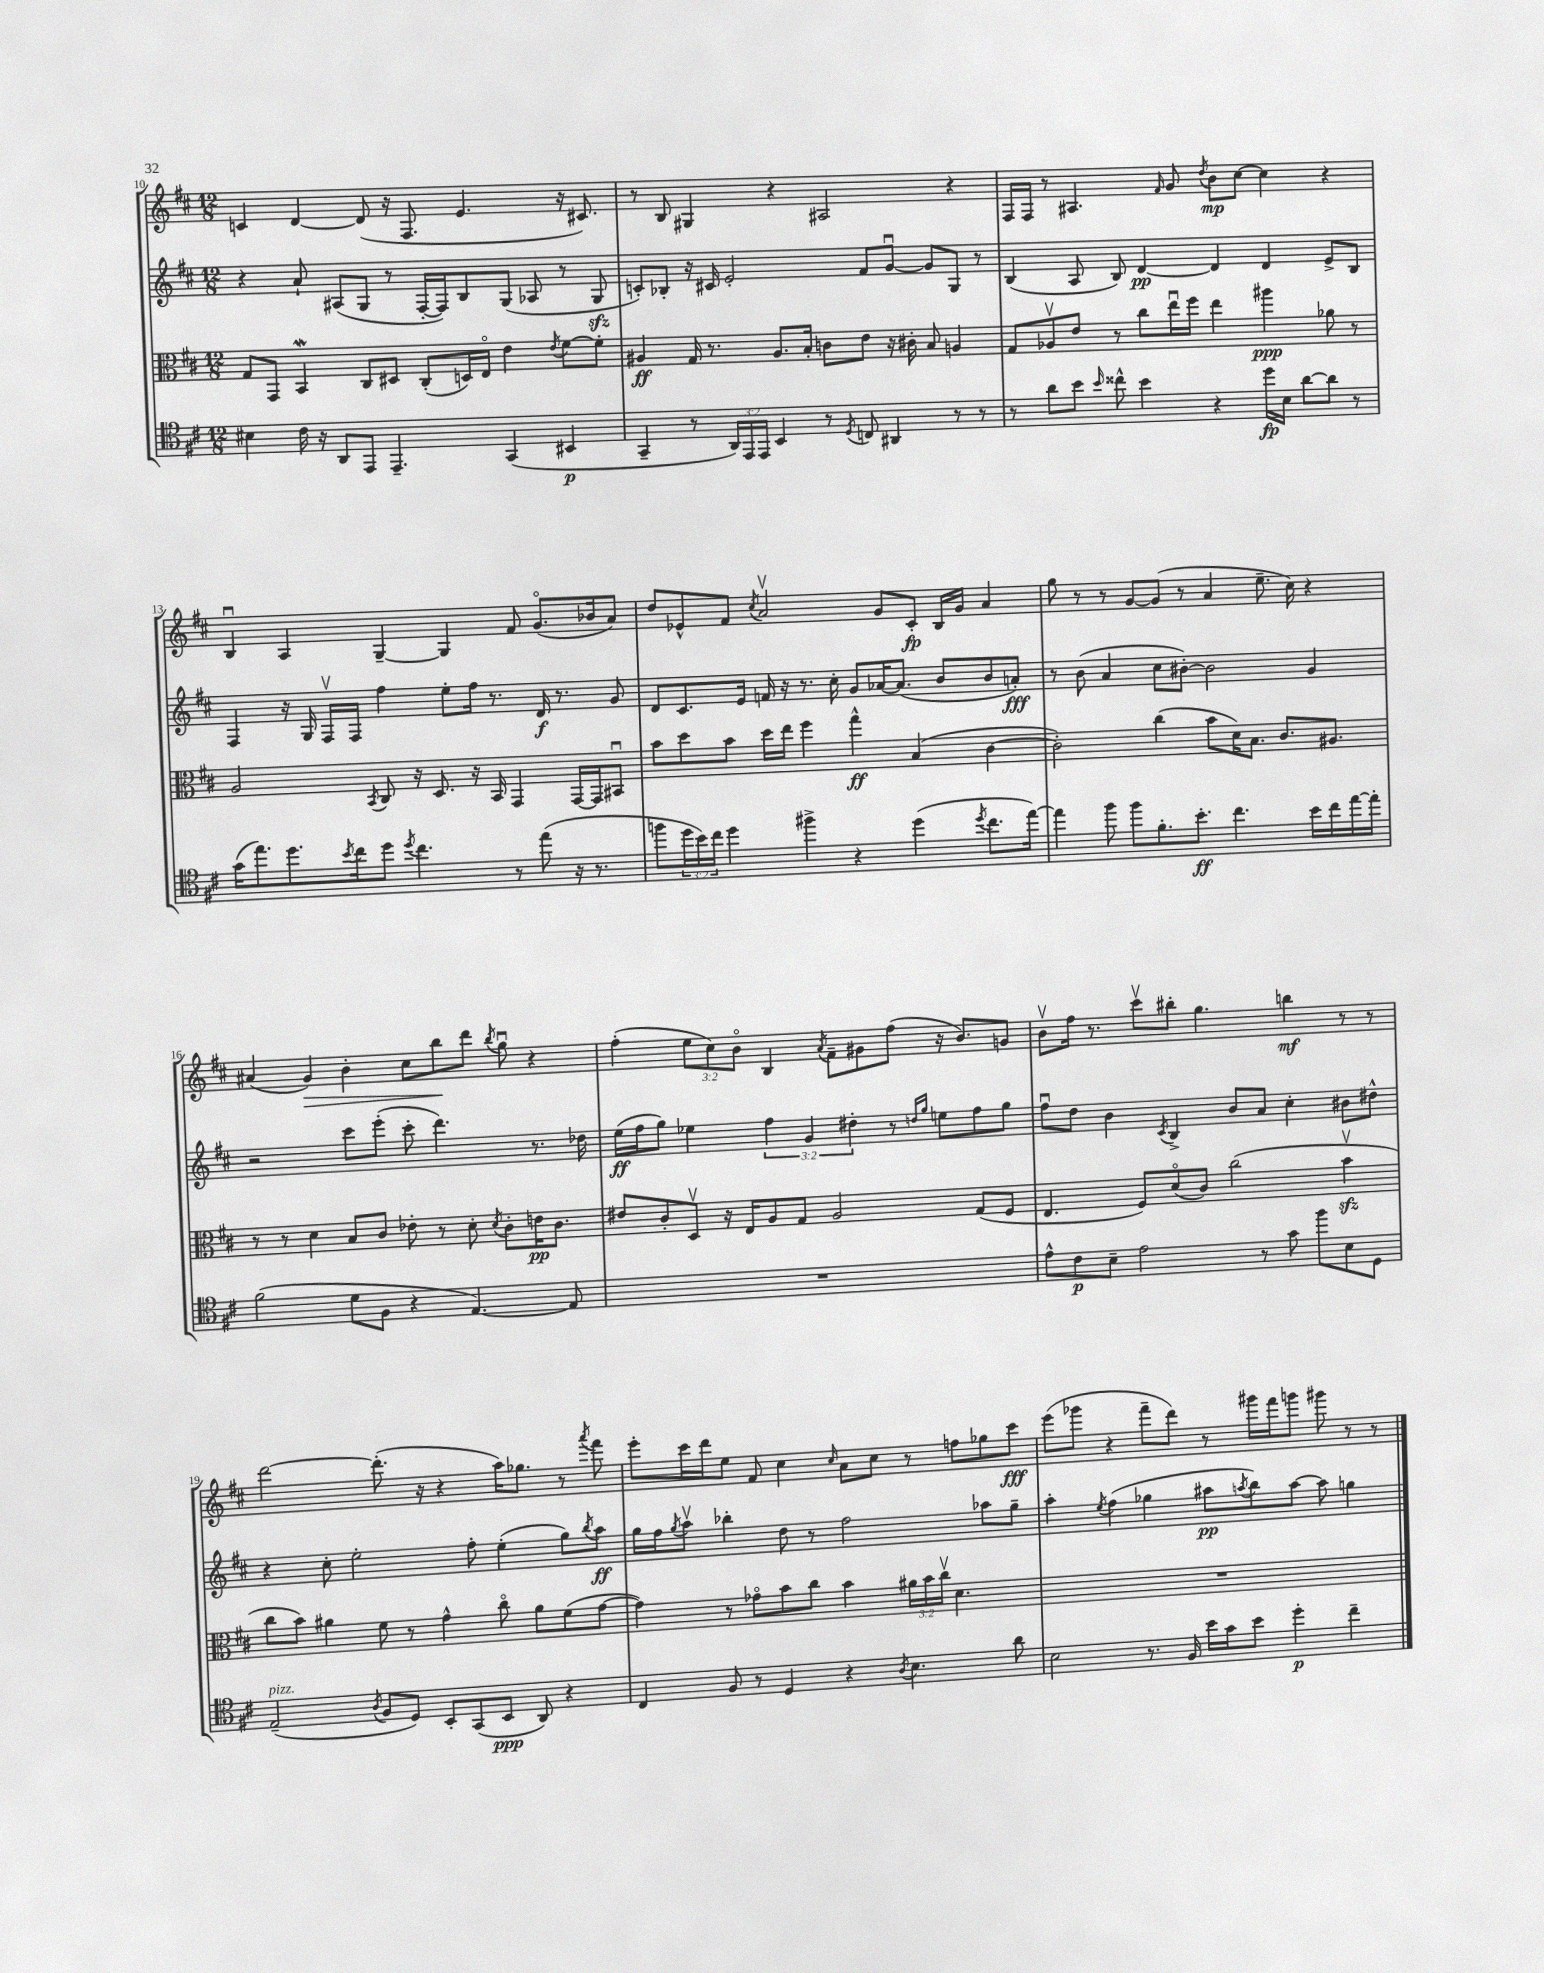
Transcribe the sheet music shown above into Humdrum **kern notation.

**kern	**kern	**kern	**kern
*staff4	*staff3	*staff2	*staff1
*clefC4	*clefC3	*clefG2	*clefG2
*k[f#c#]	*k[f#c#]	*k[f#c#]	*k[f#c#]
*M12/8	*M12/8	*M12/8	*M12/8
4B#	8G	4r	4c
.	8GG	.	.
16c#	4BB	8a`	[4d
16r	.	.	.
8AA	.	(8A#	.
8EE	8C#	8G	(8d]
4.EE~	8D#	8r	16r
.	.	.	8.F#
.	(8C#'	[16F#'	.
.	.	16F#])	.
.	16D)	8B	4.e
.	16Eo	.	.
(4GG	4e	(8G	.
.	.	8A-	.
.	8qe	.	.
4BB#	[8f#	8r	16r
.	.	.	8.c#)
.	8f#']	8G	.
=	=	=	=
4GG~	4A#	8c')	8r
.	.	8B-'	8B
8r	16G	16r	4G#
.	8.r	16c#	.
24AA)	.	2e'	.
24EE	.	.	.
24EE	.	.	.
4BB	8.A#	.	4r
.	16B'	.	.
8r	8c	.	2A#
8qD	.	.	.
8C	8e	8f#	.
4AA#	16r	[8gu	.
.	16c#'	.	.
.	8B	8g]	.
8r	4A	8G	4r
8r	.	8r	.
=	=	=	=
8r	8G	(4B	16F#
.	.	.	16F#
8a	8A-v	.	8r
8b	8e	8A	4.A#
16qqb	.	.	.
8cc##^^	8r	8B)	.
4b	8cc#	[4d	.
.	.	.	16qqf#
.	16eeu	.	8g
.	16ff#	.	.
.	.	.	8qdd
4r	4ee	4d]	8b
.	.	.	[8cc#
16dd	4aa#	4d	4cc#]
16B	.	.	.
[8a	.	.	.
8a]	8a-	8e^	4r
8r	8r	8B	.
=	=	=	=
(16g	2A	4F#	4Bu
8.ee)	.	.	.
8.dd	.	16r	4A
.	.	16G	.
.	.	16F#v	.
8qb	.	.	.
16cc#	.	16F#	.
.	8qBB	.	.
8dd	8C#	4ff#	[4G~
8qdd	.	.	.
4.cc#	16r	.	.
.	8.D	.	.
.	.	8ee'	4G]
.	16r	16ff#	.
.	16BB	8.r	.
8r	4GG	.	8f#
(8ee	.	16d	(8.go
.	.	8.r	.
16r	[16GG	.	.
8.r	16GG]	.	16b-
.	8BB#u	8g	8a)
=	=	=	=
8ff	8b	8d	8dd
24dd	8dd	8.c#	8e-^^
24b)	.	.	.
24cc#	.	.	.
4dd	8b	.	8f#
.	.	16e	.
.	.	.	8qcc#
.	16dd	16f	2av
.	16ee	16r	.
4ff#^	4ff#	8.r	.
.	.	16cc#'	.
4r	4gg^^	8g	.
.	.	[16a-	8g
.	.	(8.a-]	.
(4dd	(4B	.	8c#'
.	.	8b	16B
.	.	.	16g
8qdd	.	.	.
8.cc#	[4c#	8b	4a
.	.	8a')	.
[16ee)	.	.	.
=	=	=	=
4ee]	2c#'])	8r	8gg
.	.	(8b	8r
8ff#	.	4a	8r
8ff#	.	.	[8g
8.f#'	(4cc#	8cc#	(8g]
.	.	[8b#')	8r
8.b'	.	.	.
.	8b	2b#]	4a
4.cc#	16d)	.	.
.	8.B	.	.
.	.	.	8.ee~
.	8.c#	.	.
.	.	.	16cc#)
16b	.	4g	4r
16cc#	8.A#	.	.
[16ee	.	.	.
16ee']	.	.	.
=	=	=	=
(2f#	8r	2r	(4a#
.	8r	.	.
.	4d	.	4g)
8d	8B	8ccc#	4b'
8F#	8c#	(8eee'	.
4r	8e-'	8ccc#'	8cc#
.	8r	4.ddd)	8bb
[4.E)	8d'	.	8ddd
.	8qd	.	8qbb
.	8c#'	.	8ggu
.	16e	8.r	4r
.	8.c#	.	.
8E]	.	.	.
.	.	16dd-	.
=	=	=	=
1.r	8e#	(16ee	(4ff#'
.	.	16ff#	.
.	8c#'	8gg)	.
.	8Dv	4ee-	12ee
.	.	.	12cc#)
.	16r	.	.
.	.	.	12bo
.	16E	.	.
.	8A	6ff#	4B
.	8G	.	.
.	.	6g	.
.	.	.	8qa
.	2A	.	8f#~
.	.	6dd#'	.
.	.	.	8g#
.	.	8r	(8ff#
.	.	16qqdd	.
.	.	16qqgg	.
.	.	8ee	16r
.	.	.	8.b)
.	(8G	8ff#	.
.	8F#	8gg	8g
=	=	=	=
8e^^	4.E	8ff#u	8bv
8c#	.	8dd	16ff#
.	.	.	8.r
8B~	.	4b	.
2e	8F#)	.	8ccc#v
.	.	8qc#	.
.	(8do	4B^	8bb#'
.	8c#)	.	4.gg
.	(2cc#	8b	.
8r	.	8a	.
8g	.	4cc#'	4bb
8ff#	.	.	.
8B	4bv	8b#	8r
8D	.	8dd#^^	8r
=	=	=	=
(2E~	8cc#	4r	[2ddd
.	8b)	.	.
.	4a#	8cc#'	.
.	.	2ee'	.
8qA	.	.	.
8F#	8f#	.	(8.ddd']
8D)	8r	.	.
.	.	.	16r
8BB'	4g^^	.	4r
(8GG	.	8ff#'	.
8BB	8cc#o	(4ee'	16aa)
.	.	.	8.gg-
8AA)	8a#	.	.
4r	(8f#	8gg)	8r
.	.	8qbb	8qaaa
.	[8g	8aa	8fff#
=	=	=	=
4C#	4g])	16gg	8eee'
.	.	16ff#	.
.	.	8qgg	.
.	.	8aav	16ccc#
.	.	.	16ddd
8F#	8r	4bb-'	8ee
8r	8g-o	.	8f#
4D	8b	8dd	4cc#
.	8cc#	8r	.
.	.	.	16qqcc#
4r	4b	2ff#	8a
.	.	.	8cc#
8qA	.	.	.
4.B	24a#	.	8r
.	24b	.	.
.	24cc#v	.	.
.	4.d	.	8ff
.	.	8aa-	8gg-
8a	.	8gg~	8ccc#
=	=	=	=
2B	1.r	4aa'	(8eee
.	.	.	8ggg-
.	.	8qee	.
.	.	(4ff#	4r
8.r	.	4gg-	8fff#~
.	.	.	8ddd)
16F#	.	.	.
16b	.	8aa#	8r
16g	.	.	.
.	.	8qaa	.
8b	.	8bb)	16ggg#
.	.	.	16fff#
4dd'	.	[8aa	8ggg
.	.	8aa]	8ggg#
4cc#~	.	4gg	8r
.	.	.	8r
==	==	==	==
*-	*-	*-	*-
